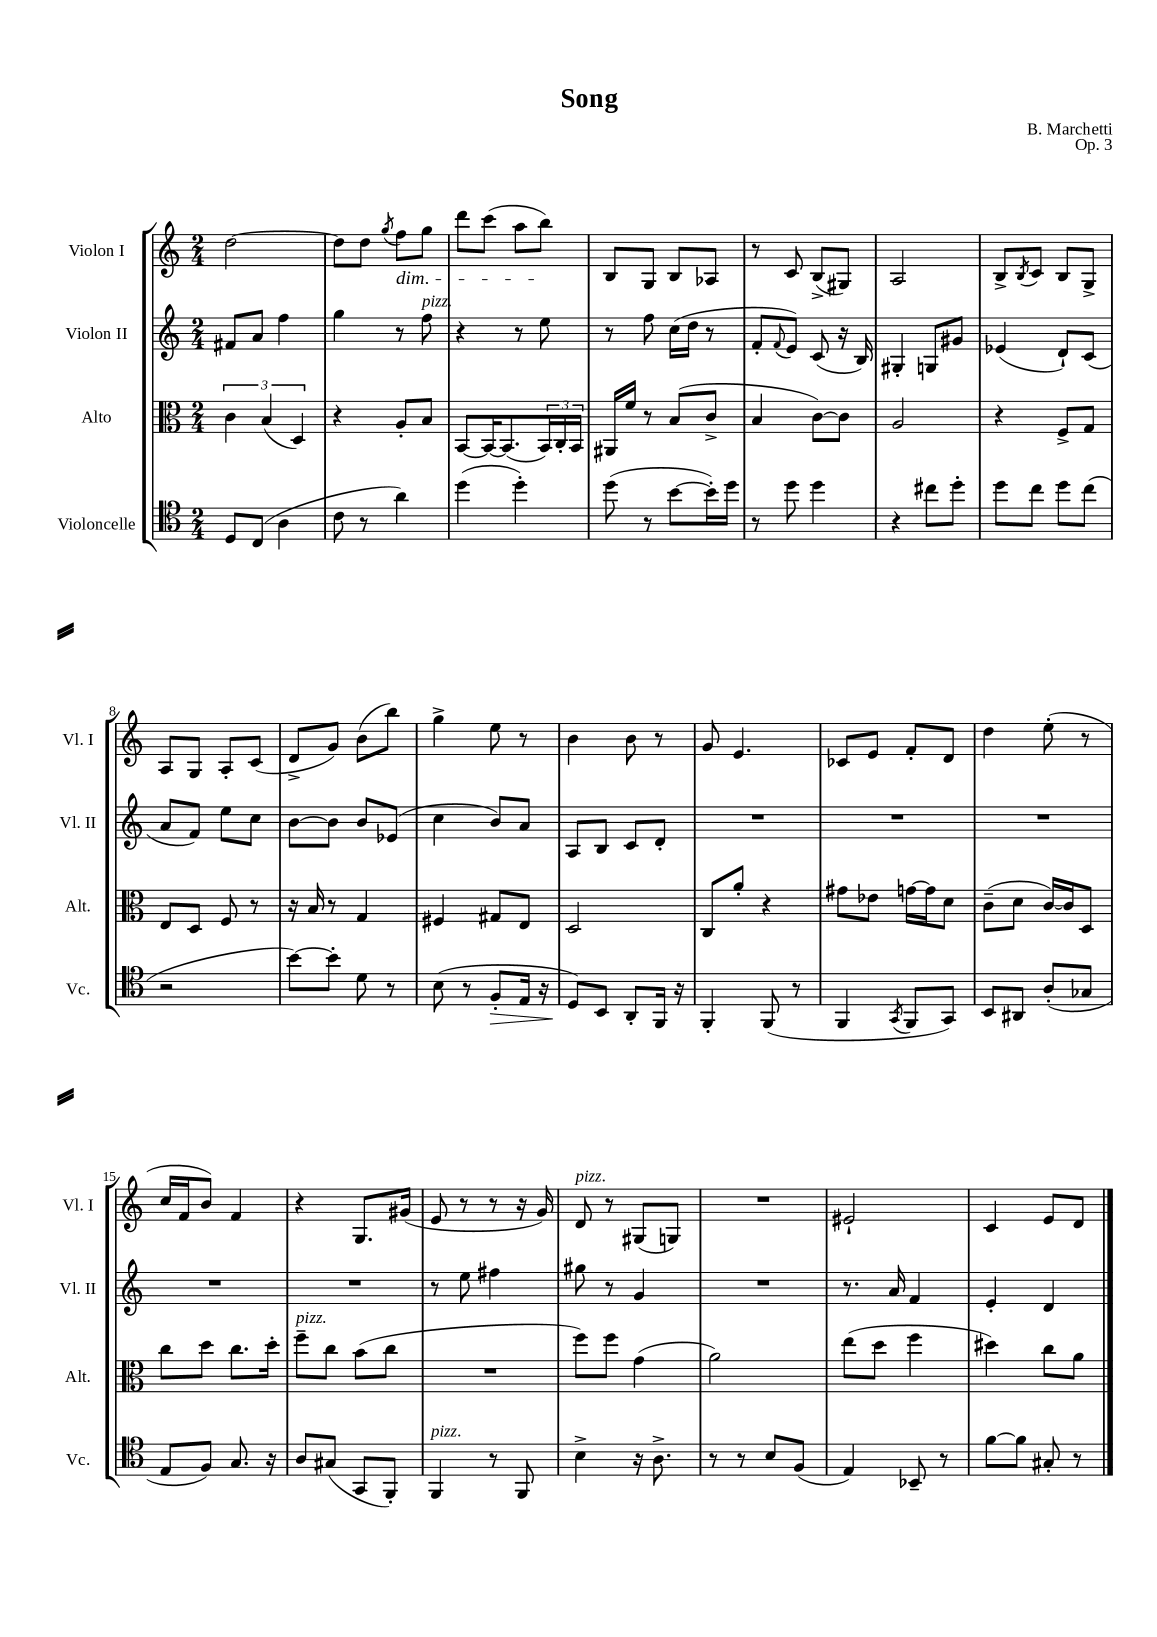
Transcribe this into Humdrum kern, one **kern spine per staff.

**kern	**kern	**kern	**kern
*staff4	*staff3	*staff2	*staff1
*clefC4	*clefC3	*clefG2	*clefG2
*k[]	*k[]	*k[]	*k[]
*M2/4	*M2/4	*M2/4	*M2/4
8D	6c	8f#	[2dd
(8C	.	8a	.
.	(6B	.	.
4A	.	4ff	.
.	6D)	.	.
=	=	=	=
8c	4r	4gg	8dd]
8r	.	.	8dd
.	.	.	8qgg
4a)	8A'	8r	8ff
.	8B	8ff	8gg
=	=	=	=
(4dd	[8BB	4r	8ddd
.	16BB_	.	(8ccc
.	(8.BB]	.	.
4dd')	.	8r	8aa
.	24BB)	8ee	8bb)
.	24C'	.	.
.	24BB	.	.
=	=	=	=
(8dd	16AA#	8r	8B
.	16f	.	.
8r	8r	8ff	8G
[8b	(8B	(16cc	8B
.	.	16dd	.
16b'])	8c^	8r	8A-
16dd	.	.	.
=	=	=	=
8r	4B	8f'	8r
.	.	8qqf	.
8dd	.	8e)	8c
4dd	[8c)	(8c	(8B^
.	8c]	16r	8G#)
.	.	16B)	.
=	=	=	=
4r	2A	4G#'	2A
8cc#	.	8G	.
8dd'	.	8g#	.
=	=	=	=
8dd	4r	(4e-	8B^
.	.	.	8qB
8cc	.	.	8c
8dd	8F^	8d`)	8B
(8cc	8G	(8c	8G^
=	=	=	=
2r	8E	8a	8A
.	8D	8f)	8G
.	8F	8ee	8A'
.	8r	8cc	(8c
=	=	=	=
[8b)	16r	[8b	8d^
.	16B	.	.
8b']	8r	8b]	8g)
8d	4G	8b	(8b
8r	.	(8e-	8bb)
=	=	=	=
(8B	4F#	4cc	4gg^
8r	.	.	.
8F'	8G#	8b)	8ee
16E	8E	8a	8r
16r	.	.	.
=	=	=	=
8D)	2D	8A	4b
8BB	.	8B	.
8AA'	.	8c	8b
16FF	.	8d'	8r
16r	.	.	.
=	=	=	=
4FF'	8C	2r	8g
.	8a'	.	4.e
(8FF	4r	.	.
8r	.	.	.
=	=	=	=
4FF	8g#	2r	8c-
.	8e-	.	8e
8qGG	.	.	.
8FF	[16g	.	8f'
.	16g]	.	.
8GG)	8d	.	8d
=	=	=	=
8BB	(8c~	2r	4dd
8AA#	8d	.	.
(8A'	[16c)	.	(8ee'
.	16c]	.	.
8G-	8D	.	8r
=	=	=	=
8E	8cc	2r	16cc
.	.	.	16f
8F)	8dd	.	8b)
8.G	8.cc	.	4f
16r	16dd'	.	.
=	=	=	=
8A	8ff~	2r	4r
(8G#	8cc	.	.
8GG	(8b	.	8.G
8FF')	8cc	.	.
.	.	.	(16g#
=	=	=	=
4FF	2r	8r	8e
.	.	8ee	8r
8r	.	4ff#	8r
8FF	.	.	16r
.	.	.	16g)
=	=	=	=
4B^	8ff)	8gg#	8d
.	8ff	8r	8r
16r	(4g	4g	(8G#
8.A^	.	.	.
.	.	.	8G)
=	=	=	=
8r	2a)	2r	2r
8r	.	.	.
8B	.	.	.
(8F	.	.	.
=	=	=	=
4E)	(8ee	8.r	2e#`
.	8dd	.	.
.	.	16a	.
8BB-~	4ff	4f	.
8r	.	.	.
=	=	=	=
[8f	4dd#)	4e'	4c
8f]	.	.	.
8G#'	8cc	4d	8e
8r	8a	.	8d
==	==	==	==
*-	*-	*-	*-
